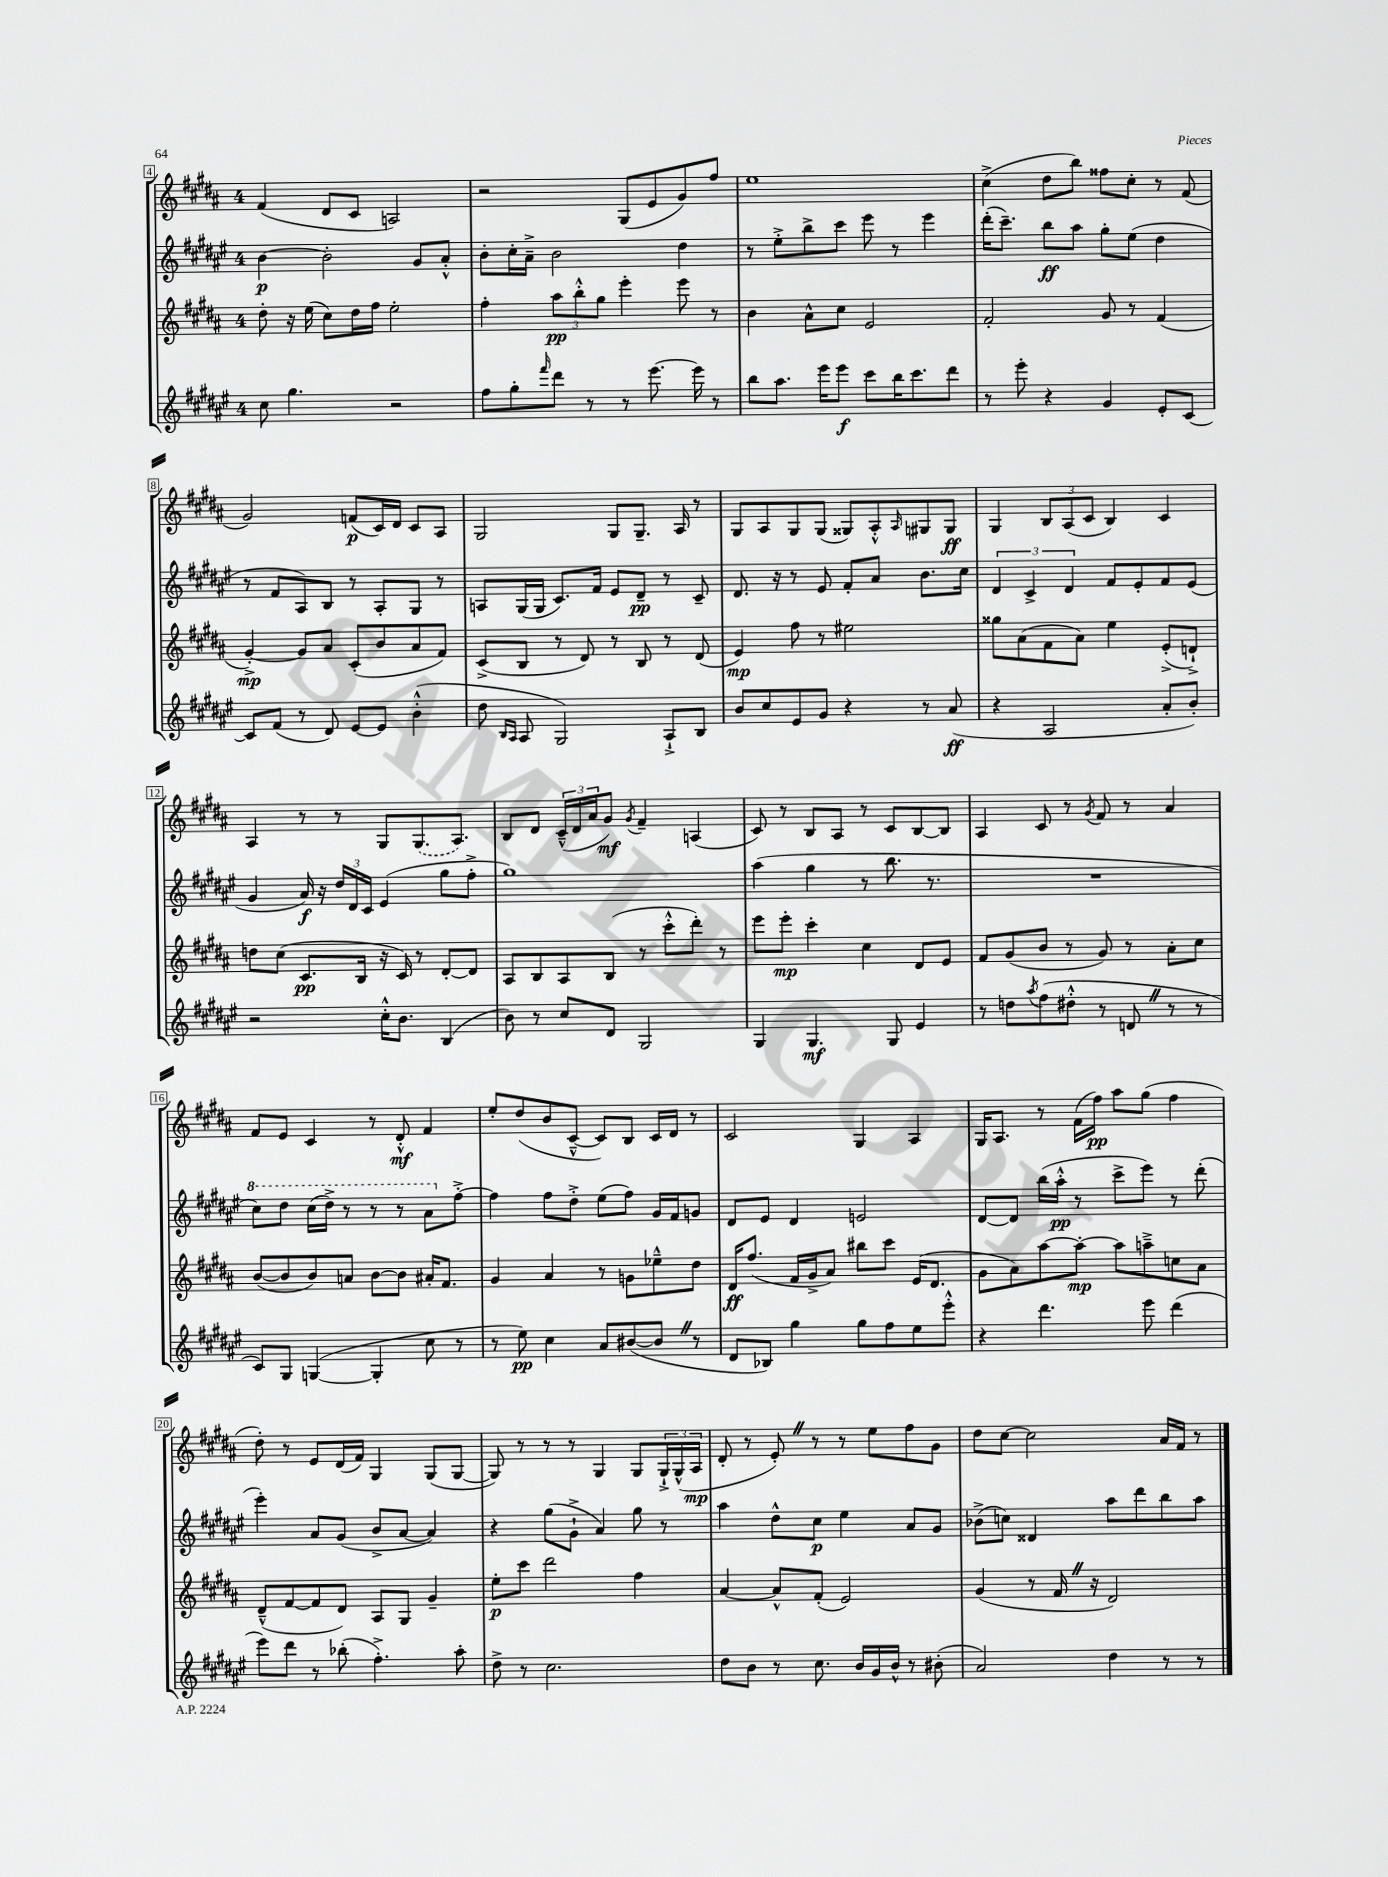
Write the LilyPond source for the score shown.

<<
\new StaffGroup <<
\new Staff = "s0" {
    \clef treble \key b \major \once \override Staff.TimeSignature.style = #'single-digit \time 4/4
    fis'4( dis'8 cis'8 a2) |
    r2 gis8( e'8 gis'8) fis''8 |
    e''1 |
    cis''4->( dis''8 b''8) fisis''8 cis''8-. r8 fis'8( |
    gis'2) f'8\p( cis'16) dis'16 cis'8 ais8 |
    gis2 gis8 gis8.-- ais16 r8 |
    gis8 ais8 gis8 gis8( gisis8) ais8-.-^ \grace { ais16 } gis8 gis8\ff |
    gis4 \tuplet 3/2 { b8 ais8( cis'8 } b4) cis'4 |
    ais4 r8 r8 gis8 \once \slurDashed gis8.( ais8.) |
    b8 dis'8 \tuplet 3/2 { cis'16---^( dis'16 ais'16 } gis'8\mf) \acciaccatura { gis'8 } fis'4-- a4( |
    cis'8) r8 b8 ais8 r8 cis'8 b8~ b8 |
    ais4 cis'8 r8 \acciaccatura { gis'8 } fis'8 r8 ais'4 |
    fis'8 e'8 cis'4 r8 dis'8-.-^\mf fis'4 |
    e''8-. dis''8( b'8 cis'8~---^ cis'8) b8 cis'16 dis'16 r8 |
    cis'2 gis4 ais4 |
    gis16 ais8. r8 fis'16( fis''16\pp) ais''8 gis''8( fis''4 |
    dis''8-.) r8 e'8 dis'16( fis'16) gis4 gis8( gis8~ |
    gis8) r8 r8 r8 gis4 gis8 \tuplet 3/2 { gis16-!-> gis16-^( ais16\mp } |
    dis'8-. r8 e'8-.) \once \override BreathingSign.text = \markup { \musicglyph "scripts.caesura.straight" } \breathe r8 r8 e''8 fis''8 gis'8 |
    dis''8 cis''8~ cis''2 ais'16 fis'16 r8 \bar "|." |
}
\new Staff = "s1" {
    \clef treble \key fis \major \once \override Staff.TimeSignature.style = #'single-digit \time 4/4
    b'4~\p b'2-. gis'8 ais'8-.-^ |
    b'8-. cis''16-. ais'16---> b'2 dis''4 |
    r8 eis''8-.-> b''8-> cis'''8 eis'''8 r8 eis'''4 |
    dis'''16-.( cis'''8.--) b''8\ff ais''8 gis''8-. eis''8( dis''4 |
    r8 fis'8 ais8) b8 r8 ais8-. gis8 r8 |
    a8 gis16( gis16 cis'8.) fis'16 eis'8 dis'8--\pp r8 cis'8-- |
    dis'8. r16 r8 eis'8 fis'8-. ais'8 b'8. cis''16 |
    \tuplet 3/2 { dis'4 cis'4-> dis'4 } fis'8 eis'8-. fis'8 eis'8( |
    gis'4 ais'16\f) r16 \tuplet 3/2 { dis''16 dis'16 cis'16 } eis'4( gis''8 fis''8-.-> |
    gis''1) |
    ais''4( gis''4 r8 b''8. r8. |
    R1 |
    \ottava #1 cis'''8) dis'''8 cis'''16( dis'''16->) r8 r8 r8 ais''8 \ottava #0 fis''8~-.-> |
    fis''4 fis''8 dis''8-.-> eis''8( fis''8) gis'16 fis'16 g'8 |
    dis'8 eis'8 dis'4 e'2 |
    dis'8~ dis'8 b''16( ais''16-.-^\pp r8 cis'''8-> eis'''8) r8 dis'''8-.( |
    eis'''4-.) ais'8 gis'8( b'8-> ais'8~ ais'4) |
    r4 gis''8( gis'8-!-> ais'4) gis''8 r8 |
    ais''4 dis''8-^ cis''8\p eis''4 ais'8 gis'8 |
    bes'8->( c''8) disis'4 ais''8 dis'''8 b''8 ais''8 \bar "|." |
}
\new Staff = "s2" {
    \clef treble \key b \major \once \override Staff.TimeSignature.style = #'single-digit \time 4/4
    dis''8-. r16 e''16( cis''8) dis''16 fis''16 e''2-. |
    fis''4-. \tuplet 3/2 { ais''8\pp b''8-.-^ gis''8 } e'''4-. e'''8 r8 |
    b'4 ais'8-^ cis''8 e'2 |
    fis'2-. gis'8 r8 fis'4( |
    gis'4~-.->\mp) gis'8 ais'8 cis'8-.( b'8 ais'8 fis'8) |
    cis'8->( b8 r8 dis'8) r8 b8 r8 dis'8( |
    e'4\mp) fis''8 r8 eis''2 |
    gisis''8 ais'8( fis'8 ais'8) e''4 e'8-.->( d'8-!->) |
    d''8 cis''8( cis'8.\pp b16 r16 cis'16) r8 dis'8~-. dis'8 |
    ais8 b8 ais8 b8( r8 cis'''8-.-^ dis'''8-.) r8 |
    e'''8 e'''8-.\mp cis'''4-. cis''4 dis'8 e'8 |
    fis'8 gis'8( b'8 r8 gis'8) r8 ais'8-. cis''8 |
    b'8~( b'8 b'8) a'8 b'8~ b'8 ais'16-. fis'8. |
    gis'4 ais'4 r8 g'8 ees''8---^ dis''8 |
    dis'16\ff fis''8.( fis'16 gis'16-> ais'8) bis''8 cis'''8 e'16( dis'8. |
    gis'8 ais'8) ais''8~ ais''8~-.\mp ais''8 a''8---> c''8 ais'8 |
    dis'8---^( fis'8~ fis'8 dis'8) ais8 gis8 gis'4-- |
    e''8-.\p cis'''8 dis'''2 fis''4 |
    ais'4~ ais'8-^ fis'8-.( e'2) |
    gis'4( r8 fis'16 \once \override BreathingSign.text = \markup { \musicglyph "scripts.caesura.straight" } \breathe r16 dis'2) \bar "|." |
}
\new Staff = "s3" {
    \clef treble \key fis \major \once \override Staff.TimeSignature.style = #'single-digit \time 4/4
    cis''8 gis''4. r2 |
    fis''8 gis''8-. \grace { fis'''16 } dis'''8 r8 r8 eis'''8.~ eis'''16 r8 |
    b''8 ais''8. eis'''16 eis'''8\f cis'''8 b''16 cis'''8. dis'''8 |
    r8 eis'''8-. r4 gis'4 eis'8-. cis'8~ |
    cis'8 fis'8( r8 dis'8) eis'8~ eis'8 b'4-.-^( |
    dis''8 \grace { b16 ais16 } ais8 gis2) ais8-!-> b8 |
    b'8 cis''8 eis'8 gis'8 r4 r8 ais'8\ff( |
    r4 ais2 ais'8-. b'8-.) |
    r2 cis''16-.-^ b'8. b4( |
    b'8) r8 cis''8 dis'8 gis2 |
    gis4 gis4.\mf gis8 eis'4 |
    r8 d''8 \acciaccatura { ais''8 } fis''8( dis''8-.-^ r8 d'8 \once \override BreathingSign.text = \markup { \musicglyph "scripts.caesura.straight" } \breathe r8 r8 |
    cis'8) gis8 g4~( g4-. cis''8 r8 |
    r8 eis''8\pp) cis''4 ais'8 bis'8~( bis'8 \once \override BreathingSign.text = \markup { \musicglyph "scripts.caesura.straight" } \breathe r8 |
    dis'8 bes8) gis''4 gis''8 fis''8 eis''8 eis'''8-.-^ |
    r4 dis'''4. eis'''8 dis'''4( |
    eis'''8) dis'''8 r8 bes''8-.( fis''4.-.->) ais''8-. |
    dis''8-> r8 cis''2. |
    dis''8 b'8 r8 cis''8. b'16 gis'16 b'16-^ r8 bis'8-.( |
    ais'2) dis''4 r8 r8 \bar "|." |
}
>>
>>
\layout { \context { \Score currentBarNumber = #4 \override BarNumber.stencil = #(make-stencil-boxer 0.1 0.3 ly:text-interface::print) } }
